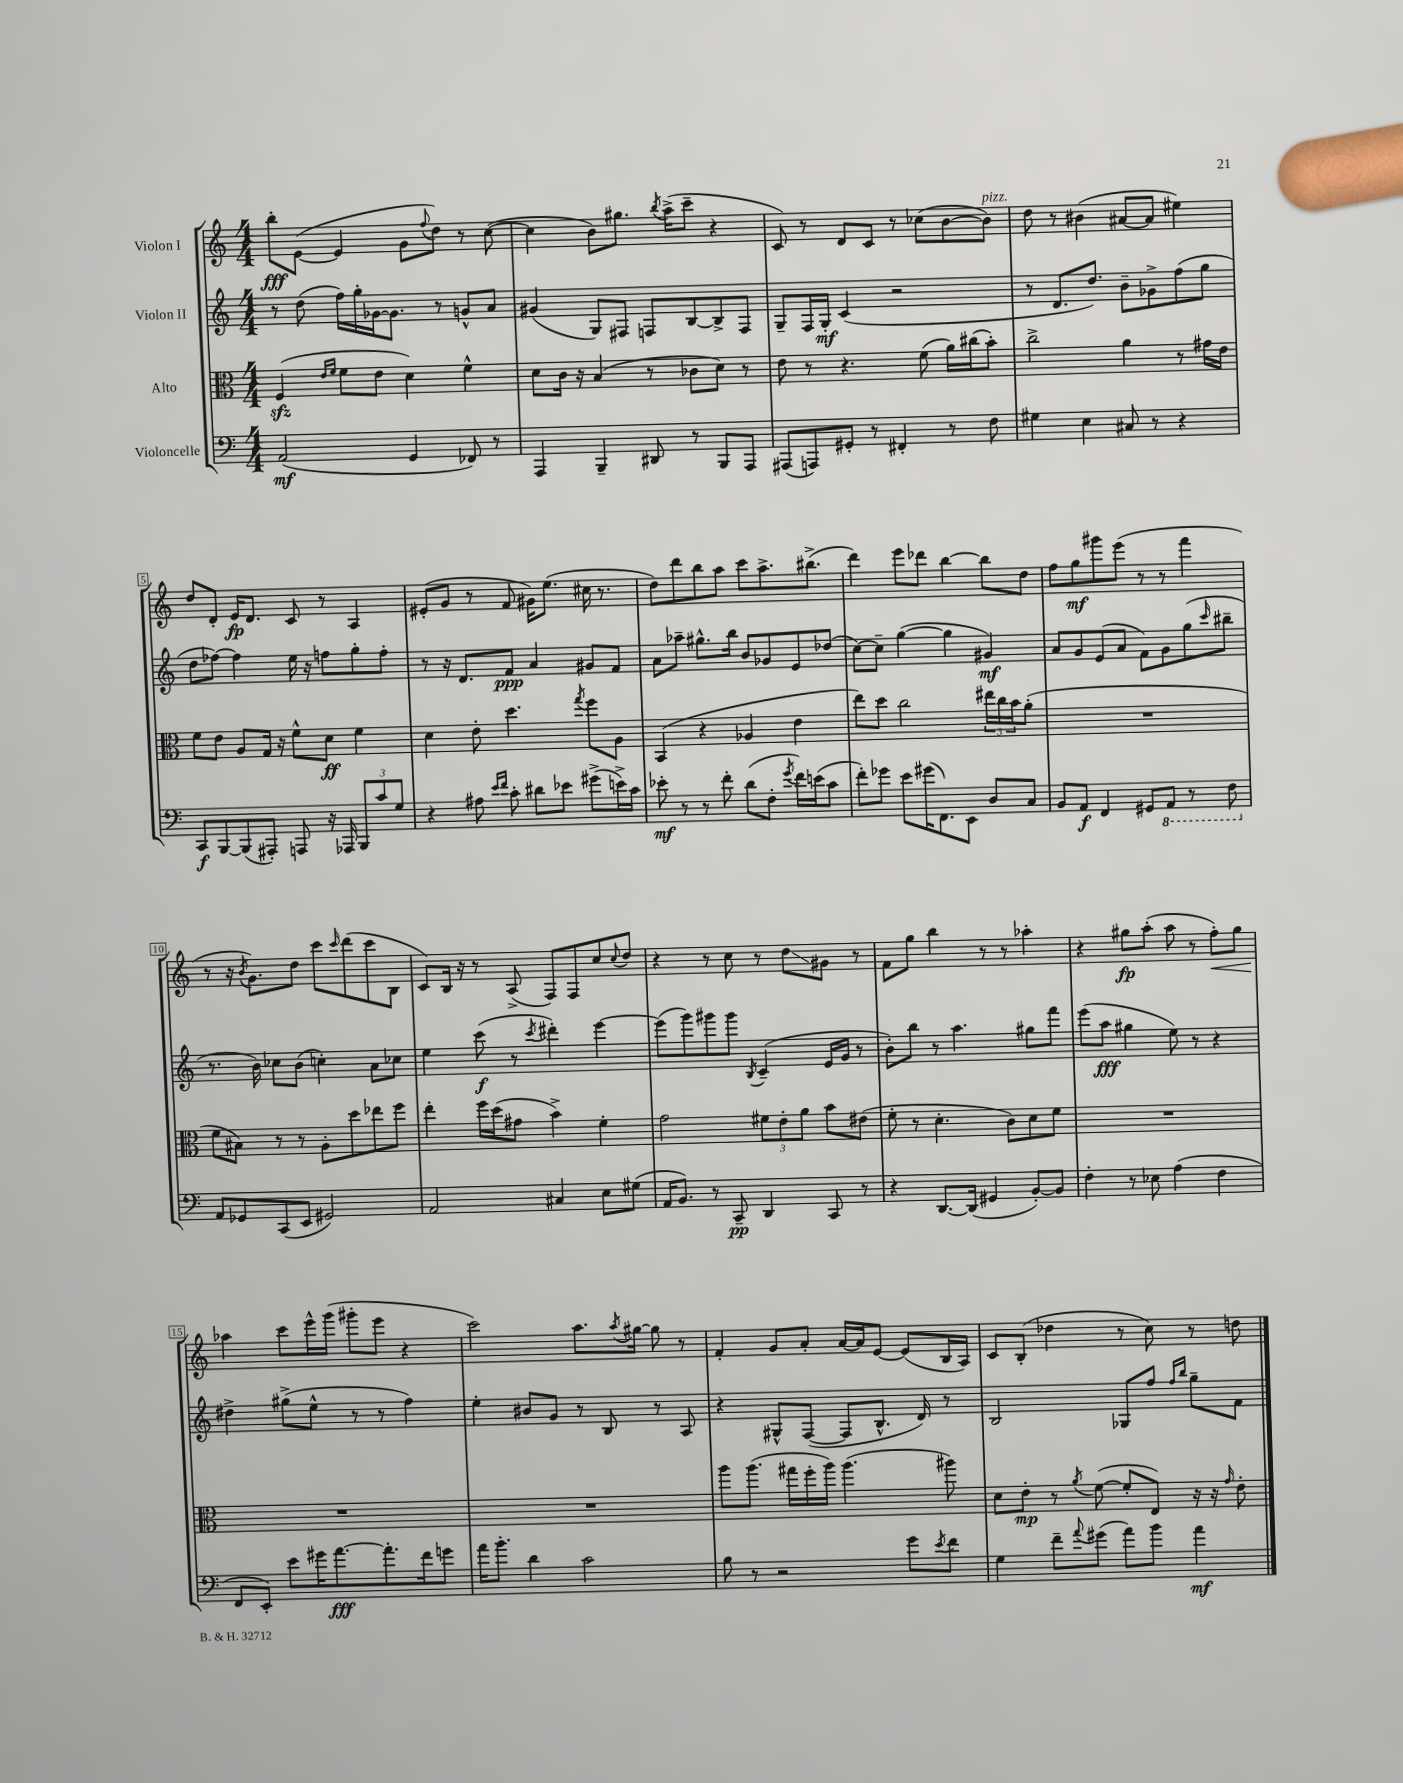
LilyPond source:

<<
\new StaffGroup <<
\new Staff = "s0" \with { instrumentName = "Violon I" } {
    \clef treble \key c \major \numericTimeSignature \time 4/4
    b''8-.\fff e'8~( e'4 g'8 \appoggiatura { f''8 } d''8) r8 c''8~( |
    c''4 b'8) gis''8. \acciaccatura { b''8 } a''16->( c'''8-- r4 |
    c'8) r8 d'8 c'8 r8 ces''8( b'8~ b'8^\markup { \italic "pizz." }) |
    d''8 r8 bis'4( ais'8~ ais'8 eis''4) |
    d''8 d'8-. e'16\fp d'8. c'8 r8 a4 |
    eis'8-.( g'8 r8 f'8 gis'16) e''8.( cis''16 r8. |
    d''8) d'''8 b''8 a''8 c'''8 a''8.-> bis''8.->( |
    d'''4) e'''8 des'''8 b''4~ b''8 d''8 |
    f''8 g''8\mf gis'''8 e'''8( r8 r8 f'''4 |
    r8 r16 \acciaccatura { b'8 } g'8.) d''8 c'''8 \grace { c'''16 } d'''8( c'''8 b8 |
    c'8) b16 r16 r8 a8->( f8) f8 c''8 \appoggiatura { c''8 } d''8 |
    r4 r8 c''8 r8 d''8\glissando gis'8 r8 |
    f'8 g''8 b''4 r8 r8 aes''4-. |
    r4 gis''8\fp a''8-.( a''8 r8 f''8-.\<) gis''8 |
    aes''4\! c'''8 e'''16-^ g'''16( gis'''8-. e'''8 r4 |
    c'''2) a''8. \acciaccatura { a''8 } gis''16~ gis''8 r8 |
    f'4-. g'8 a'8-. a'16~ a'16 e'8~ e'8( b16 a16) |
    c'8 b8-.( des''4 r8 c''8) r8 d''8 \bar "|." |
}
\new Staff = "s1" \with { instrumentName = "Violon II" } {
    \clef treble \key c \major \numericTimeSignature \time 4/4
    r8 d''8( f''16) g''16-. ges'16~ ges'8. r8 g'8-^ a'8 |
    gis'4( g8) fis8 f8 b8~ b8-> f8 |
    g8-- f16 g16-.\mf c'4( r2 |
    r8 d'8. d''8.) b'8-- ges'8-> f''8( g''8 |
    d''8 fes''8~) fes''4 e''16 r16 f''8 g''8-. f''8-. |
    r8 r16 d'8. f'8\ppp a'4 gis'8 f'8 |
    a'8 aes''8-- gis''8.-^ b''16 b'8 ges'8 e'8 des''8( |
    c''8~) c''8-- g''4~( g''4 gis'4\mf) |
    a'8 g'8 e'8( a'8 f'8) g'8 g''8( \grace { c'''16 } bis''8-- |
    r8. b'16) ces''8 b'8( c''4-.) a'8 ces''8 |
    e''4 c'''8\f( r8 \acciaccatura { c'''8 } dis'''4-.) e'''4~ |
    e'''8( g'''8) gis'''8 gis'''8 \acciaccatura { b8 } c'4--( e'16 g'16 r8 |
    b'8-.) b''8 r8 a''4. gis''8 f'''8 |
    e'''8( a''8\fff gis''4 e''8) r8 r4 |
    dis''4-> gis''8->( e''8-^ r8 r8 f''4) |
    e''4-. bis'8 g'8 r8 b8 r8 a8 |
    r4 gis8-^ f8~( f8 b8.-^ d'16) r8 |
    b2 ges8 f''8 \grace { f''16 b''16 } g''8-- f'8 \bar "|." |
}
\new Staff = "s2" \with { instrumentName = "Alto" } {
    \clef alto \key c \major \numericTimeSignature \time 4/4
    f4\sfz( \grace { e'16 f'16 } f'8 e'8 d'4) f'4-^ |
    d'8 c'16 r16 b4( r8 ces'8 d'8) r8 |
    e'8 r8 r4. f'8( a'16) cis''16( b'8-.) |
    c''2-> a'4 r8 gis'16 e'16 |
    f'8 e'8 a8 g16 r16 f'8-^ d'8\ff f'4 |
    d'4 e'8-. d''4. \acciaccatura { g''8 } f''8 a8 |
    b,4( r4 aes4 e'4 |
    e''8) d''8 c''2 \tuplet 3/2 { eis''16 c''16 b'16 } a'8-.( |
    R1 |
    f'8 bis8) r8 r8 a8-. d''8 ees''8 f''8 |
    e''4-. f''16 d''16( gis'8 b'4->) f'4-. |
    g'2 \tuplet 3/2 { fis'8 e'8-. a'8 } b'8 eis'8( |
    f'8-. r8 d'4.-. c'8) d'8 f'8 |
    R1 |
    R1 |
    R1 |
    a''8 a''8.( gis''16 f''16-. a''16) a''4.( ais''8) |
    d'8 e'8-.\mp r8 \acciaccatura { a'8 } f'8~( f'8-. e8) r16 r16 \grace { g'16 } e'8-. \bar "|." |
}
\new Staff = "s3" \with { instrumentName = "Violoncelle" } {
    \clef bass \key c \major \numericTimeSignature \time 4/4
    a,2\mf( g,4 fes,8) r8 |
    a,,4 b,,4-- dis,8 r8 b,,8 a,,8 |
    ais,,8( a,,8) gis,8-. r8 fis,4-. r8 f8 |
    gis4 e4 cis8 r8 r4 |
    c,8\f b,,8~ b,,8( ais,,8-.) a,,8 r16 aes,,16 \tuplet 3/2 { b,,8 c'8 g8 } |
    r4 ais8 \grace { e'16 f'16 } c'8-. dis'8 ees'8 gis'8->( e'16->) c'16 |
    ees'8-.\mf r8 r8 f'8-. d'8( f8-. \acciaccatura { g'8 } f'16) e'16( c'8 |
    f'8-.) ges'8 e'8 gis'16( f,8.) e,8 d8 c8 |
    b,8 a,8\f f,4 gis,8 \ottava #-1 a,,8 r8 f,8 \ottava #0 |
    a,8 ges,8 c,8( e,8 gis,2) |
    a,2 cis4 e8 gis8( |
    a,16 b,8.) r8 c,8--\pp d,4 c,8 r8 |
    r4 d,8.~ d,16( gis,4 b,8~-.) b,8 |
    f4-. r8 ees8 a4( f4 |
    f,8 e,8-.) e'8 gis'16 a'8.~\fff a'8.-. f'16 g'8 |
    a'16 b'8.-. d'4 c'2 |
    b8 r8 r2 g'8 \acciaccatura { e'8 } f'8 |
    g4 f'8-- \appoggiatura { a'8 } gis'8( a'8) b'8 a'4\mf \bar "|." |
}
>>
>>
\layout { \context { \Score \override BarNumber.stencil = #(make-stencil-boxer 0.1 0.3 ly:text-interface::print) } }
